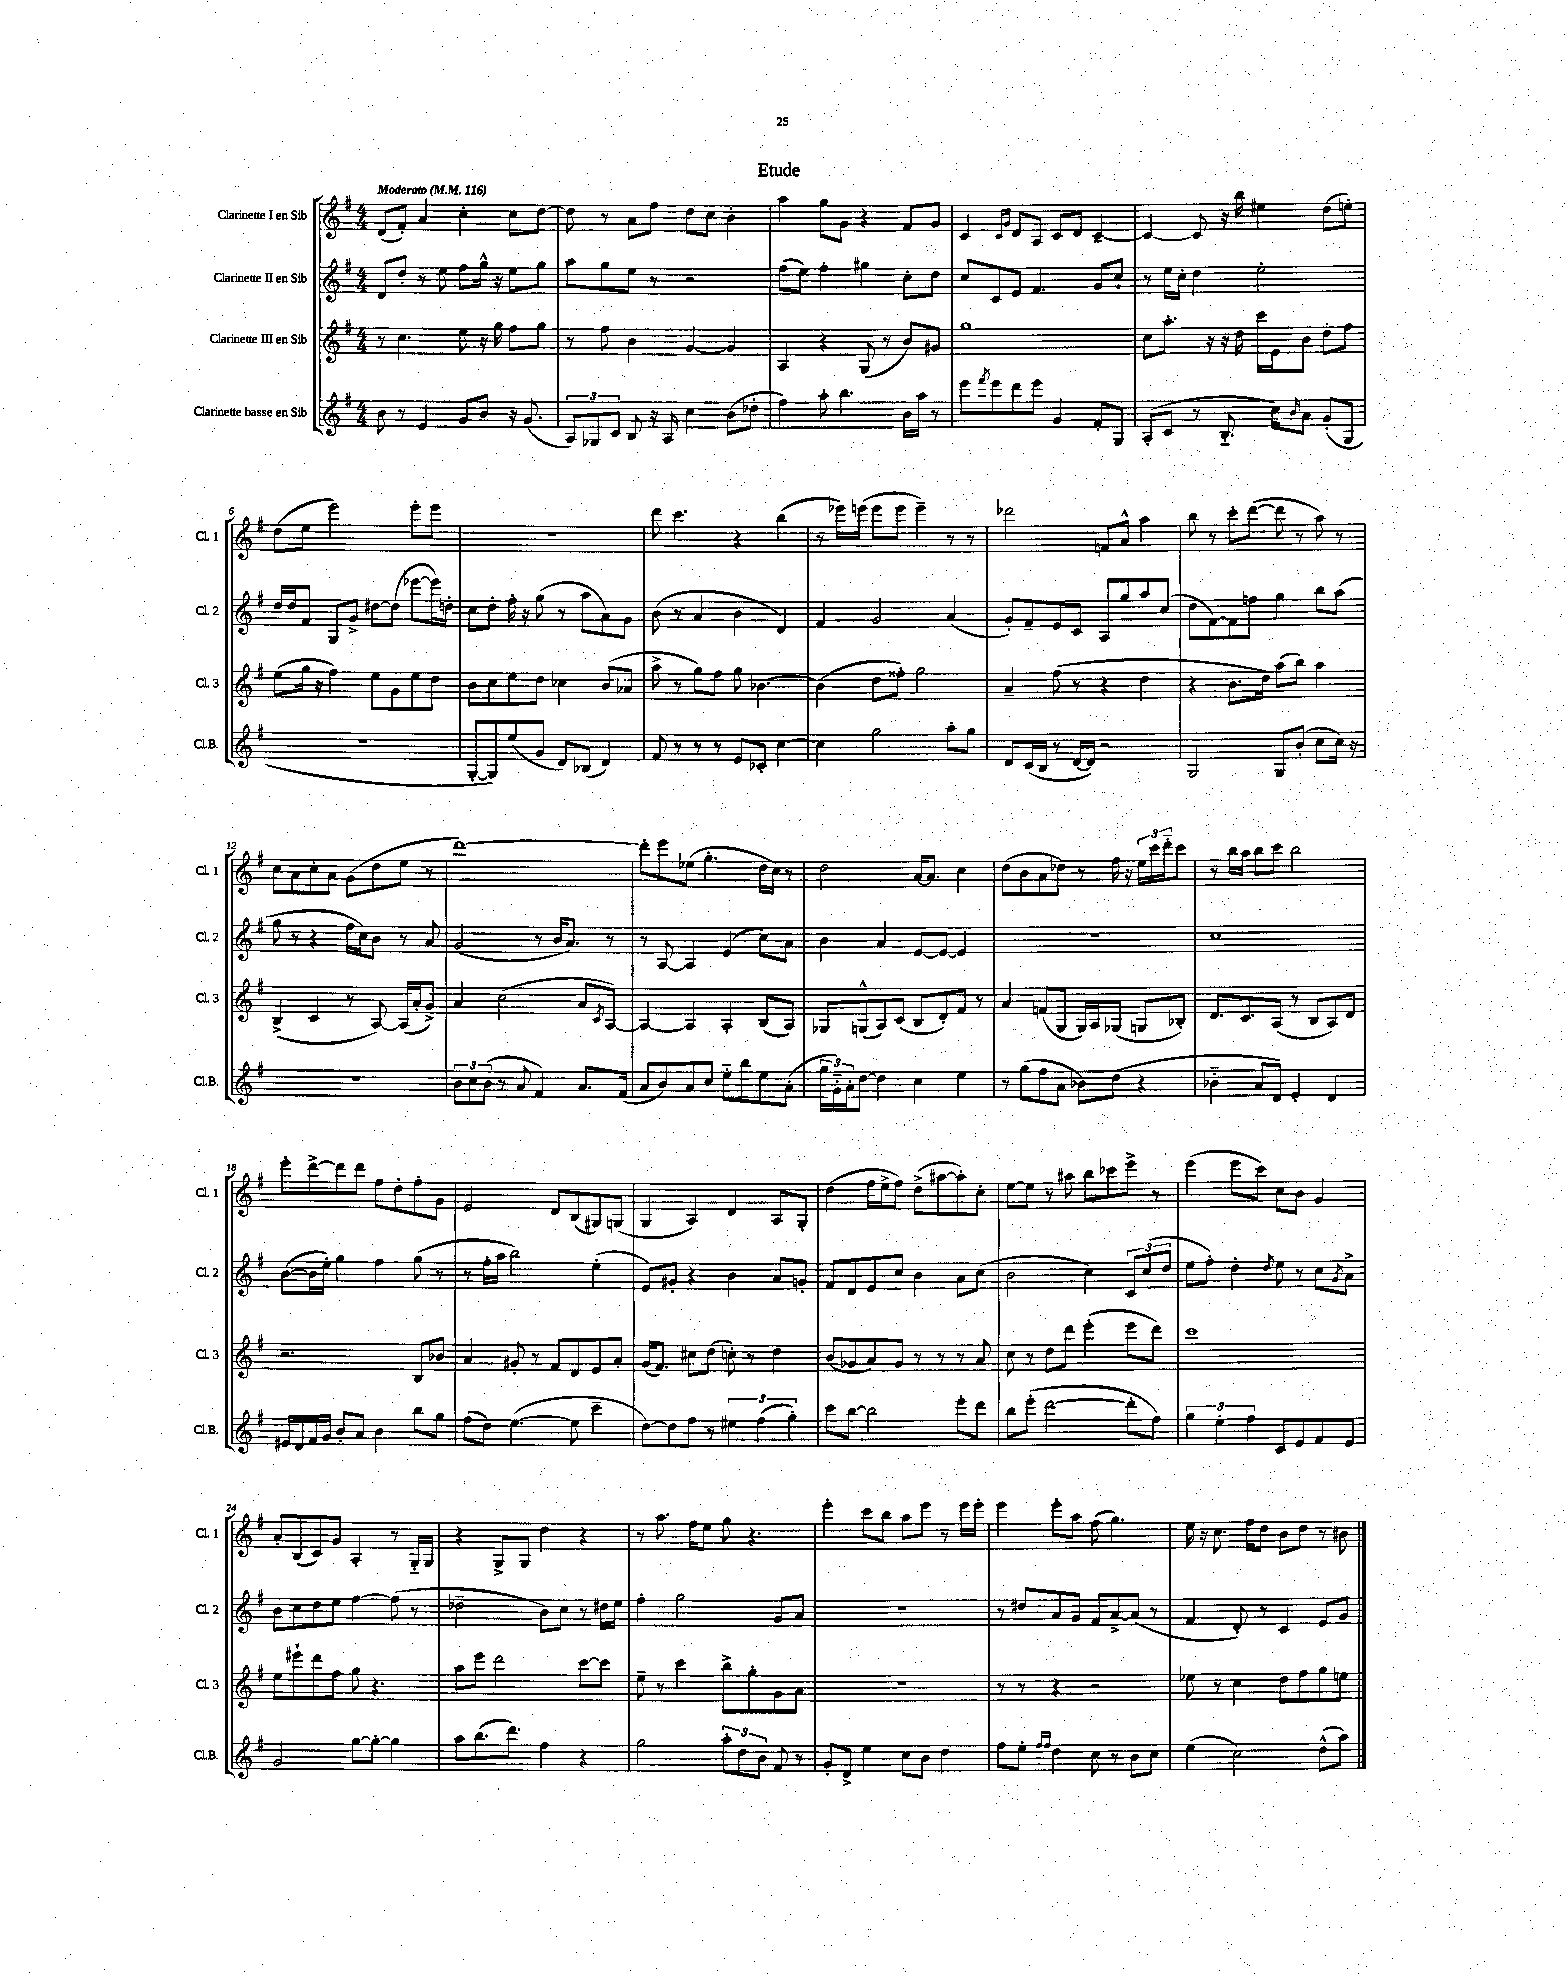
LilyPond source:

\header { title = "Etude" }
<<
\new StaffGroup <<
\new Staff = "s0" \with { instrumentName = "Clarinette I en Sib" shortInstrumentName = "Cl. 1" } {
    \clef treble \key g \major \numericTimeSignature \time 4/4 \tempo "Moderato" 4 = 116
    d'8( fis'8-.) a'4 c''4-. c''8 d''8~ |
    d''8 r8 a'8 fis''8 d''8 c''8 b'4-. |
    a''4 g''8 g'8 r4 fis'8 g'8 |
    c'4 \grace { c'16 g'16 } d'8 a8 c'8 d'8 c'4~-- |
    c'4~ c'8 r16 b''16 eis''4 d''8( e''8-.) |
    d''8( e''8 e'''2) e'''8-. e'''8 |
    R1 |
    d'''8 c'''4. r4 b''4( |
    r8 ees'''16) e'''16( e'''8 e'''8 e'''4--) r8 r8 |
    des'''2 f'8 a'8-^ a''4 |
    b''8 r8 c'''8-. d'''8~( d'''8 r8 a''8) r8 |
    c''8 a'8 c''8-. a'8 g'8( d''8 e''8 r8 |
    d'''1~) |
    d'''8-. e'''8 ees''8( g''4.-. d''16 c''16) r8 |
    d''2 a'16~ a'8. c''4 |
    d''8( b'8 a'8 des''8) r8 fis''16 r16 \tuplet 3/2 { e''16 c'''16 d'''16-_ } c'''8 |
    r8 b''16 a''16 b''8 c'''8 b''2 |
    e'''8-. d'''8~-> d'''8 d'''8 fis''8 d''8-. fis''8-. g'8 |
    e'2 d'8 b8( gis8) g8( |
    g4 a4) d'4 a8 g8-. |
    d''4( fis''16 e''16-> fis''8) d''8->( ais''8~ ais''8-.) c''8-. |
    e''8~ e''8 r8 ais''8 b''8 ces'''8 e'''8-> r8 |
    e'''4( e'''8 c'''8) c''8 b'8 g'4 |
    a'8-. b8( c'8) g'8 a4-. r8 g16-_ g16 |
    r4 g8-> g8 d''4 r4 |
    r8 a''8. fis''16 e''8 g''8 r4. |
    e'''4-. c'''8 b''8 a''8 e'''8 r8 e'''16 e'''16-. |
    e'''4 e'''8-. a''8 fis''8( g''4.) |
    e''16 r16 c''8. fis''16 d''8 b'8 d''8 r8 bis'8 \bar "|." |
}
\new Staff = "s1" \with { instrumentName = "Clarinette II en Sib" shortInstrumentName = "Cl. 2" } {
    \clef treble \key g \major \numericTimeSignature \time 4/4
    d'8 d''8-. r8 e''8 fis''8 g''16-^ r16 e''8 g''8 |
    a''8 g''8 e''8 r8 r2 |
    fis''8( e''8) fis''4-. gis''4 c''8-. d''8 |
    c''8 c'8 e'8 fis'4. g'8 c''8-! |
    r8 e''16 c''16-. d''4 e''2-. |
    d''16 d''16 fis'8 g8 g'8-> dis''8~ dis''8( ees'''8~ ees'''16) d''16-. |
    c''8 d''8-. fis''16-. r16 g''8( r8 a''8 a'8) g'8 |
    b'8( r8 a'4 b'4 d'4) |
    fis'4 g'2 a'4( |
    g'8-.) fis'8-- e'8 c'8 a8 g''8 a''8 c''8( |
    d''8 fis'8~) fis'8 f''8 g''4 b''8 a''8( |
    g''8 r8 r4 fis''16 c''16) b'8 r8 a'8 |
    g'2( r8 b'16 a'8.) r8 |
    r8 a8~ a4 e'4( c''8) a'8 |
    b'4 a'4 e'8~ e'8~ e'4 |
    R1 |
    c''1 |
    b'8~( b'16 e''16-.) g''4 fis''4 g''8( r8 |
    r8 fis''16-. a''16 b''2) e''4-.( |
    e'8) gis'8-. r4 b'4 a'8 g'8-. |
    fis'8 d'8 e'8 c''8 b'4 a'8 c''8( |
    b'2 c''4) \tuplet 3/2 { c'8 c''8( d''8 } |
    e''8 fis''8-.) d''4-. \acciaccatura { d''8 } e''8 r8 c''8 \acciaccatura { g'8 } a'8-> |
    b'8 c''8 d''8 e''8 fis''4~ fis''8( r8 |
    des''2-- b'8) c''8 r8 dis''16 e''16 |
    fis''4-. g''2 g'8 a'8 |
    r1 |
    r8 dis''8 a'8 g'8 fis'8 a'8~-> a'8( r8 |
    fis'4 d'8-.) r8 c'4 e'8 g'8 \bar "|." |
}
\new Staff = "s2" \with { instrumentName = "Clarinette III en Sib" shortInstrumentName = "Cl. 3" } {
    \clef treble \key g \major \numericTimeSignature \time 4/4
    r8 c''4. e''8 r16 g''16 fis''8 g''8 |
    r8 fis''8 b'4 g'4~ g'4 |
    a4 r4 g8( r8 b'8) gis'8 |
    g''1 |
    c''8 a''8.-. r16 r16 d''16 c'''16 e'16 b'8 d''8-. fis''8 |
    e''8( g''16 r16 fis''4) e''8 g'8 e''8 d''8 |
    b'8 c''8 e''8 d''8 ces''4 b'8( aes'8 |
    a''8-> r8 g''8) fis''8 g''8 bes'4.~ |
    bes'4( d''8 fisis''8-.) g''2 |
    a'4-- fis''8( r8 r4 d''4 |
    r4 b'8. d''16) a''8( b''8) a''4 |
    b4->( c'4 r8 a8~) a16( a'16-. g'8->) |
    a'4 c''2( a'8 \acciaccatura { c'8 } a8~) |
    a4~ a4 a4-. b8( a8) |
    ges8 g8-^( a8) c'8( b8 d'8-.) fis'8 r8 |
    a'4 f'8( g8 g16) a16 ges8( g8 bes8-.) |
    d'8. c'8. a8( r8 b8 a8) d'8 |
    r2. b8 bes'8 |
    a'4 gis'8-. r8 fis'8 d'8 e'8 a'8-. |
    g'16( fis'8.) cis''8 d''8( c''8-.) r8 d''4 |
    b'8( ges'8 a'8) ges'8 r8 r8 r8 a'8 |
    c''8 r8 d''8 d'''8 e'''4-.( e'''8 d'''8) |
    c'''1 |
    e''8 eis'''8-! d'''8 fis''8 g''8 r4. |
    a''8 e'''8 d'''2 c'''8~ c'''8 |
    e''8-- r8 c'''4 b''8-> g''8-. g'8 a'8 |
    R1 |
    r8 r8 r4 r2 |
    ees''8 r8 c''4 d''8 fis''8 g''8 e''8 \bar "|." |
}
\new Staff = "s3" \with { instrumentName = "Clarinette basse en Sib" shortInstrumentName = "Cl.B." } {
    \clef treble \key g \major \numericTimeSignature \time 4/4
    b'8 r8 e'4 g'8 b'8 r16 g'8.( |
    \tuplet 3/2 { a8) ges8 c'8 } b8 r16 a16 c''4 b'8( des''8-. |
    fis''4) a''8-. b''4. b'16 a''16 r8 |
    e'''8 \acciaccatura { fis'''8 } e'''8 d'''8 e'''8 g'4 fis'8-. g8 |
    a8-.( c'8 r8 b8.-_ c''16) \grace { b'16 } a'8 g'8-.( g8 |
    R1 |
    g8~-. g8) e''8( g'8 d'8) bes8( d'4) |
    fis'8 r8 r8 r8 e'8 ces'8-. c''4~ |
    c''4 g''2 a''8-. g''8 |
    d'8 c'16( b16 r8 d'16~ d'16) r2 |
    g2 g8 b'8-.( c''8 c''16) r16 |
    R1 |
    \tuplet 3/2 { b'8 c''8 b'8( } r8 a'8 fis'4) a'8. fis'16( |
    a'8 b'8) a'8 c''8 e''8-_ b''8 e''8 a'8-.( |
    \tuplet 3/2 { g''16 g'16-_) a'16-. } d''8~ d''4 c''4 e''4 |
    r8 g''8( fis''8 a'8 bes'8) d''8( r4 |
    bes'4-_ a'8 d'8) e'4-. d'4 |
    eis'16 d'16 fis'16 g'16 b'8-. a'8 b'4 b''8 g''8 |
    fis''8( d''8) e''4.~( e''8 c'''4-- |
    d''8~) d''8 fis''8 r8 \tuplet 3/2 { eis''4 fis''4( g''4-.) } |
    c'''8 b''8~ b''2 e'''8-. d'''8 |
    b''8 e'''8-.( d'''2~ d'''8-. fis''8) |
    \tuplet 3/2 { g''4 e''4-. fis''4 } c'8 e'8 fis'8 e'8 |
    g'2 g''8~ g''8~-. g''4 |
    a''8 b''8.( d'''8.) fis''4 r4 |
    g''2 \tuplet 3/2 { a''8-. d''8 b'8 } fis'8 r8 |
    g'8-. d'8-> e''4 c''8 b'8 d''4 |
    fis''8 e''8-. \grace { fis''16 fis''16 } d''4 c''8 r8 b'8 c''8 |
    e''4( c''2) d''8-^( a''8) \bar "|." |
}
>>
>>
